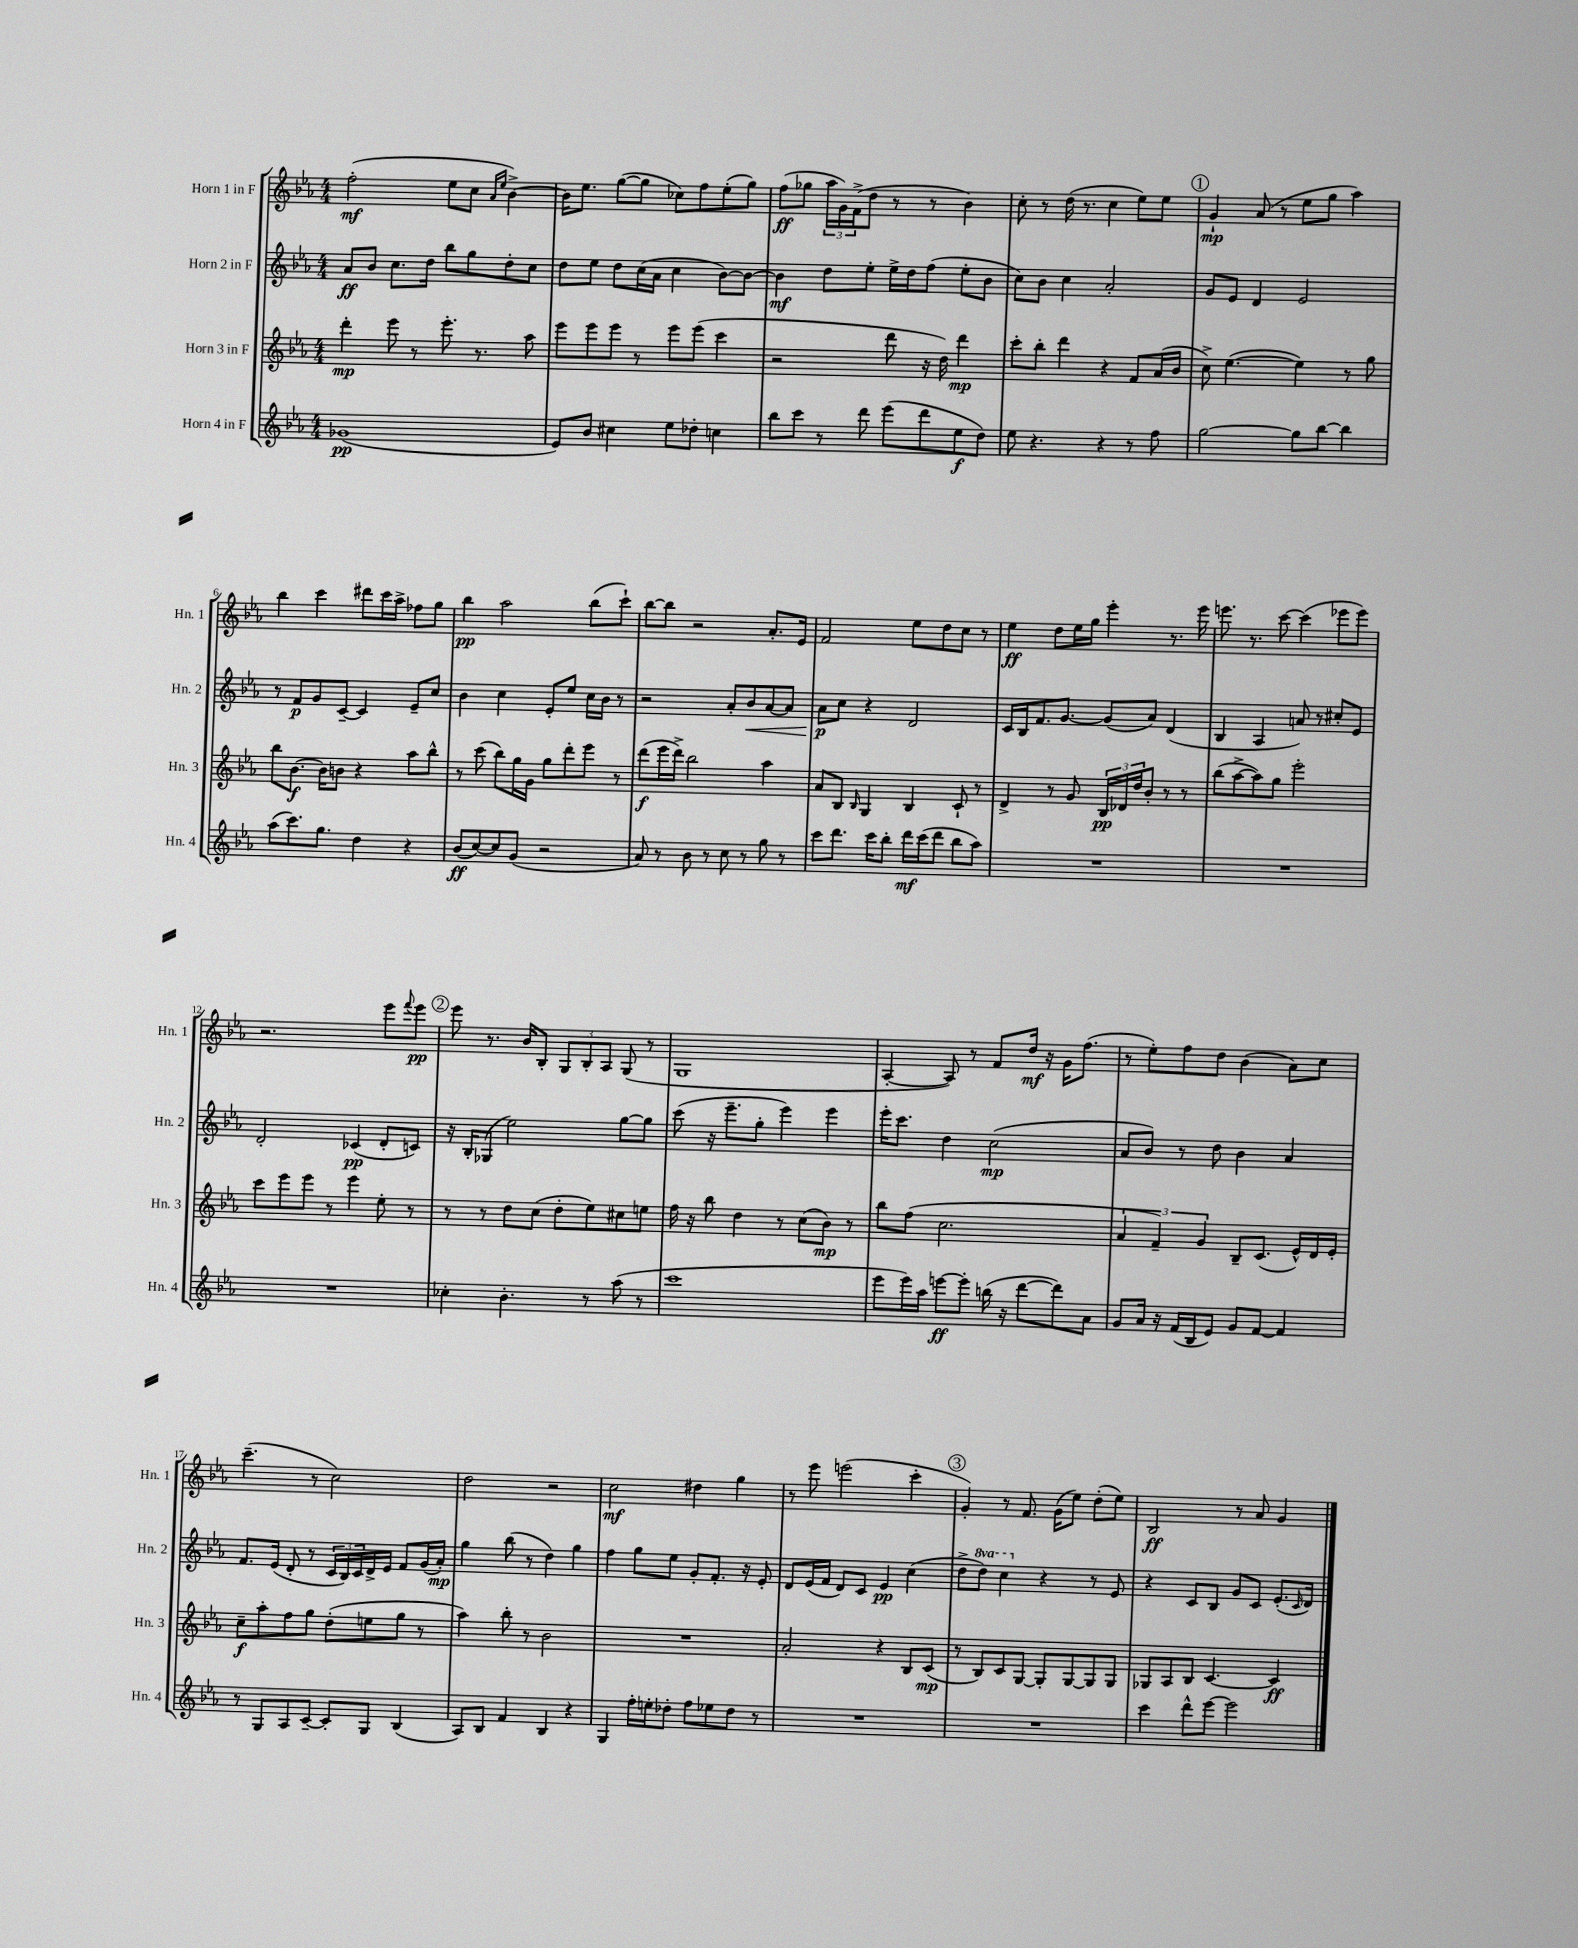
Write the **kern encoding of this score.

**kern	**dynam	**kern	**dynam	**kern	**dynam	**kern	**dynam
*part4	*part4	*part3	*part3	*part2	*part2	*part1	*part1
*staff4	*staff4	*staff3	*staff3	*staff2	*staff2	*staff1	*staff1
*I"Horn 4 in F	*	*I"Horn 3 in F	*	*I"Horn 2 in F	*	*I"Horn 1 in F	*
*I'Hn. 4	*	*I'Hn. 3	*	*I'Hn. 2	*	*I'Hn. 1	*
*clefG2	*	*clefG2	*	*clefG2	*	*clefG2	*
*k[b-e-a-]	*	*k[b-e-a-]	*	*k[b-e-a-]	*	*k[b-e-a-]	*
*M4/4	*	*M4/4	*	*M4/4	*	*M4/4	*
=1	=1	=1	=1	=1	=1	=1	=1
(1g-X	pp	4ddd'\	mp	8a-/L	ff	(2ff'\	mf
.	.	.	.	8b-/J	.	.	.
.	.	8eee-\	.	8.cc\L	.	.	.
.	.	8r	.	.	.	.	.
.	.	.	.	16dd\Jk	.	.	.
.	.	8.eee-'\	.	8bb-\L	.	8ee-\L	.
.	.	.	.	8gg\	.	8cc\J	.
.	.	8.r	.	.	.	.	.
.	.	.	.	.	.	16qqa-/LL	.
.	.	.	.	.	.	16qqee-/JJ	.
.	.	.	.	8dd'\	.	[4b-^\)	.
.	.	8aa-\	.	8cc\J	.	.	.
=2	=2	=2	=2	=2	=2	=2	=2
8e-/L)	.	8eee-\L	.	8dd\L	.	16b-\KL]	.
.	.	.	.	.	.	8.ee-\J	.
8b-/J	.	8eee-\	.	8ee-\J	.	.	.
4cc#X\	.	8eee-\J	.	8dd\L	.	([8gg\L	.
.	.	8r	.	(16cc\L	.	8gg\J]	.
.	.	.	.	16a-\JJ	.	.	.
8ee-\L	.	8eee-\L	.	4cc\	.	8cc-X\L)	.
8dd-X'\J	.	(8eee-\J	.	.	.	8ff\	.
4ccn\	.	4ccc\	.	[8b-\L)	.	(8ee-'\	.
.	.	.	.	8b-\J_	.	8gg\J)	.
=3	=3	=3	=3	=3	=3	=3	=3
8bb-\L	.	2r	.	4b-\]	mf	(8ff\L	ff
8ccc\J	.	.	.	.	.	8gg-X\J	.
8r	.	.	.	8dd\L	.	24aa-\LL	.
.	.	.	.	.	.	24g\)	.
.	.	.	.	.	.	(24f^\J	.
8ddd\	.	.	.	8ee-'\J	.	8dd\J	.
(8eee-\L	.	8ddd\	.	16ee-^\LL	.	8r	.
.	.	.	.	16dd\J	.	.	.
8ddd\	.	16r	.	(8ff\J	.	8r	.
.	.	16dd\)	.	.	.	.	.
8ee-\	f	4ddd\	mp	8ee-'\L	.	4b-\)	.
8dd\J)	.	.	.	8b-\J	.	.	.
=4	=4	=4	=4	=4	=4	=4	=4
8ee-\	.	8ccc'\L	.	8cc\L)	.	8cc'\	.
4.r	.	8bb-'\J	.	8b-\J	.	8r	.
.	.	4ddd\	.	4cc\	.	(16dd\	.
.	.	.	.	.	.	8.r	.
4r	.	4r	.	2a-'/	.	4cc\	.
8r	.	8f/L	.	.	.	8ee-\L)	.
8ff\	.	(16a-/L	.	.	.	8ee-\J	.
.	.	16b-/JJ	.	.	.	.	.
!!LO:REH:place=s1:t=1
=5	=5	=5	=5	=5	=5	=5	=5
[2gg\	.	8cc^\)	.	8g/L	.	4g`/	mp
.	.	([4.ee-\	.	8e-/J	.	.	.
.	.	.	.	4d/	.	(8a-/	.
.	.	.	.	.	.	8r	.
8gg\L]	.	4ee-\])	.	2e-/	.	8ee-\L	.
[8bb-\J	.	.	.	.	.	8gg\J	.
4bb-\]	.	8r	.	.	.	4aa-\)	.
.	.	8gg\	.	.	.	.	.
!!LO:LB:g=z
=6	=6	=6	=6	=6	=6	=6	=6
(8aa-\L	.	8bb-\L	.	8r	.	4bb-\	.
8.ccc\)	.	[8.b-\J	f	8f/L	p	.	.
.	.	.	.	8g/	.	4ccc\	.
8.gg\J	.	16b-\KL]	.	.	.	.	.
.	.	8bn\J	.	[8c~/J	.	.	.
4dd\	.	4r	.	4c/]	.	8ddd#X\L	.
.	.	.	.	.	.	16ccc\L	.
.	.	.	.	.	.	16aa-^\JJ	.
4r	.	8aa-\L	.	8e-~/L	.	8ff-X\L	.
.	.	8bb-^^\J	.	8cc/J	.	8gg\J	.
=7	=7	=7	=7	=7	=7	=7	=7
(8b-/L	ff	8r	.	4b-\	.	4bb-\	pp
[8cc/)	.	(8ccc\	.	.	.	.	.
8cc/]	.	8bb-\L)	.	4cc\	.	2aa-\	.
(8g/J	.	16gg\L	.	.	.	.	.
.	.	16g\JJ	.	.	.	.	.
2r	.	8gg\L	.	8e-'/L	.	.	.
.	.	8ddd'\	.	8ee-/J	.	.	.
.	.	8eee-\J	.	16cc\LL	.	(8bb-\L	.
.	.	.	.	16b-\JJ	.	.	.
.	.	8r	.	8r	.	8ccc`\J)	.
=8	=8	=8	=8	=8	=8	=8	=8
8a-/)	.	(8ddd\L	f	2r	.	[8bb-\L	.
8r	.	16eee-\L	.	.	.	8bb-\J]	.
.	.	16ddd^\JJ)	.	.	.	.	.
8b-\	.	2bb-\	.	.	.	2r	.
8r	.	.	.	.	.	.	.
8cc\	.	.	.	8a-'/L	.	.	.
!	!	!	!	!	!LO:HP:b	!	!
8r	.	.	.	8b-/	<	.	.
8gg\	.	4aa-\	.	[8a-/	.	8.a-'/L	.
8r	.	.	.	8a-/J]	.	.	.
.	.	.	.	.	.	16e-/Jk	.
=9	=9	=9	=9	=9	=9	=9	=9
8ccc\L	.	8a-/L	.	8a-\L	p	2f/	.
8.ddd\J	.	8B-/J	.	8cc\J	[	.	.
.	.	16qqB-/	.	.	.	.	.
.	.	4G/	.	4r	.	.	.
16ccc\KL	.	.	.	.	.	.	.
8bb-'\J	.	.	.	.	.	.	.
16ddd\LL	mf	4B-/	.	2d/	.	8ee-\L	.
(16ccc\J	.	.	.	.	.	.	.
8ddd\J	.	.	.	.	.	8dd\	.
8bb-\L	.	8c`/	.	.	.	8cc\J	.
8aa-\J)	.	8r	.	.	.	8r	.
=10	=10	=10	=10	=10	=10	=10	=10
1r	.	4d^/	.	16c/LL	.	4ee-\	ff
.	.	.	.	16B-/J	.	.	.
.	.	.	.	8.f/	.	.	.
.	.	8r	.	.	.	8dd\L	.
.	.	.	.	[8.g/J	.	.	.
.	.	8g/	.	.	.	16ee-\L	.
.	.	.	.	.	.	16gg\JJ	.
.	.	24B-/LL	pp	(8g/L]	.	4eee-'\	.
.	.	24d-X/	.	.	.	.	.
.	.	24dd/J	.	.	.	.	.
.	.	8b-'/J	.	8a-/J)	.	.	.
.	.	8r	.	(4d/	.	8.r	.
.	.	8r	.	.	.	.	.
.	.	.	.	.	.	16eee-\	.
=11	=11	=11	=11	=11	=11	=11	=11
1r	.	(8bb-\L	.	4B-/	.	8.eeen\	.
.	.	[8aa-^\	.	.	.	.	.
.	.	.	.	.	.	8.r	.
.	.	8aa-\])	.	4A-/	.	.	.
.	.	8gg\J	.	.	.	[8ccc\	.
.	.	2eee-'\	.	8an/)	.	(4ccc\]	.
.	.	.	.	8r	.	.	.
.	.	.	.	8cc#X'/L	.	8eee-X\L	.
.	.	.	.	8e-/J	.	8eee-\J)	.
!!LO:LB:g=z
=12	=12	=12	=12	=12	=12	=12	=12
1r	.	8ccc\L	.	2d'/	.	2.r	.
.	.	8eee-\	.	.	.	.	.
.	.	8eee-\J	.	.	.	.	.
.	.	8r	.	.	.	.	.
.	.	4eee-\	.	(4c-X/	pp	.	.
.	.	8ee-'\	.	8d'/L	.	8eee-\L	.
.	.	.	.	.	.	8qqfff/	.
.	.	8r	.	8cn/J)	.	8eee-\J	pp
!!LO:REH:place=s1:t=2
=13	=13	=13	=13	=13	=13	=13	=13
4cc-X'\	.	8r	.	16r	.	8eee-\	.
.	.	.	.	16B-'/KL	.	.	.
.	.	8r	.	(8G-X/J	.	8.r	.
4.b-'\	.	8dd\L	.	2ee-\)	.	.	.
.	.	.	.	.	.	16b-/KL	.
.	.	(8cc\J	.	.	.	8B-'/J	.
.	.	8dd'\L	.	.	.	12G/L	.
.	.	.	.	.	.	12B-'/	.
8r	.	8ee-\)	.	.	.	.	.
.	.	.	.	.	.	12A-/J	.
(8aa-\	.	8cc#X\	.	[8gg\L	.	(8G/	.
8r	.	8een\J	.	8gg\J]	.	8r	.
=14	=14	=14	=14	=14	=14	=14	=14
1ccc	.	16ff\	.	(8ccc\	.	1G	.
.	.	16r	.	.	.	.	.
.	.	8bb-\	.	16r	.	.	.
.	.	.	.	8.eee-~\L	.	.	.
.	.	4dd\	.	.	.	.	.
.	.	.	.	8gg'\J	.	.	.
.	.	8r	.	4eee-\)	.	.	.
.	.	(8cc\L	.	.	.	.	.
.	.	8b-\J)	mp	4eee-\	.	.	.
.	.	8r	.	.	.	.	.
=15	=15	=15	=15	=15	=15	=15	=15
8eee-\L	.	8bb-\L	.	16eee-'\KL	.	[4A-'/	.
.	.	.	.	8.ccc\J	.	.	.
16eee-\L)	.	(8ff\J	.	.	.	.	.
16aa-\JJ	.	.	.	.	.	.	.
[8eeen\L	ff	2.cc\	.	4dd\	.	8A-/])	.
8eee'\J]	.	.	.	.	.	8r	.
(16bbn\	.	.	.	(2cc\	mp	8f/L	.
16r	.	.	.	.	.	.	.
[8ddd\L	.	.	.	.	.	16dd/Jk	mf
.	.	.	.	.	.	16r	.
8ddd\])	.	.	.	.	.	16g\KL	.
.	.	.	.	.	.	(8.ff\J	.
8a-\J	.	.	.	.	.	.	.
=16	=16	=16	=16	=16	=16	=16	=16
8g/L	.	6a-/	.	8a-/L	.	8r	.
16a-/Jk	.	.	.	8b-/J)	.	8ee-'\L)	.
.	.	6f~/)	.	.	.	.	.
16r	.	.	.	.	.	.	.
(16f/LL	.	.	.	8r	.	8ff\	.
16B-/J	.	.	.	.	.	.	.
.	.	6g/	.	.	.	.	.
8e-/J)	.	.	.	8dd\	.	8dd\J	.
8g/L	.	8B-~/L	.	4b-\	.	(4b-\	.
[8f/J	.	(8.c/J	.	.	.	.	.
4f/]	.	.	.	4a-/	.	8a-\L)	.
.	.	16e-^^/LL)	.	.	.	.	.
.	.	16d/	.	.	.	8cc\J	.
.	.	16e-'/JJ	.	.	.	.	.
!!LO:LB:g=z
=17	=17	=17	=17	=17	=17	=17	=17
8r	.	8cc~\L	f	8.f/L	.	(4.ccc~\	.
8G/L	.	8aa-'\	.	.	.	.	.
.	.	.	.	(16e-/Jk	.	.	.
8A-/	.	8ff\	.	8d'/	.	.	.
[8c~/J	.	8gg\J	.	8r	.	8r	.
8c'/L]	.	(8dd'\L	.	24c/LL	.	2cc\)	.
.	.	.	.	24B-/)	.	.	.
.	.	.	.	24c/	.	.	.
8G/J	.	8een\	.	16d^/	.	.	.
.	.	.	.	16e-/JJ	.	.	.
(4B-/	.	8gg\J	.	8f/L	.	.	.
.	.	8r	.	(16g/L	.	.	.
.	.	.	.	16a-'/JJ)	mp	.	.
=18	=18	=18	=18	=18	=18	=18	=18
8A-/L)	.	4aa-\)	.	4gg\	.	2dd\	.
8B-/J	.	.	.	.	.	.	.
4f/	.	8bb-'\	.	(8bb-\	.	.	.
.	.	8r	.	8r	.	.	.
4B-/	.	2b-\	.	4dd\)	.	2r	.
4r	.	.	.	4gg\	.	.	.
=19	=19	=19	=19	=19	=19	=19	=19
4G/	.	1r	.	4ff\	.	2cc\	mf
16ff'\LL	.	.	.	8gg\L	.	.	.
16een'\J	.	.	.	.	.	.	.
8dd-X'\J	.	.	.	8ee-\J	.	.	.
8ff\L	.	.	.	8g'/L	.	4dd#X\	.
8ee-X\	.	.	.	8.f'/J	.	.	.
8dd-\J	.	.	.	.	.	4gg\	.
.	.	.	.	16r	.	.	.
8r	.	.	.	8e-'/	.	.	.
=20	=20	=20	=20	=20	=20	=20	=20
1r	.	2a-'/	.	8d/L	.	8r	.
.	.	.	.	(16e-/L	.	8eee-\	.
.	.	.	.	16f/JJ	.	.	.
.	.	.	.	8d/L)	.	(2eeen\	.
.	.	.	.	8c/J	.	.	.
.	.	4r	.	4e-/	pp	.	.
.	.	8B-/L	.	(4cc\	.	4ccc'\	.
.	.	(8c/J	mp	.	.	.	.
!!LO:REH:place=s1:t=3
=21	=21	=21	=21	=21	=21	=21	=21
1r	.	8r	.	8dd^\L	.	4g'/)	.
*	*	*	*	*8va	*	*	*
.	.	8B-/L)	.	8ddd\J)	.	.	.
.	.	8c/	.	4ccc\	.	8r	.
.	.	[8G/J	.	.	.	8.f/	.
*	*	*	*	*X8va	*	*	*
.	.	8G'/L]	.	4r	.	.	.
.	.	.	.	.	.	(16g\KL	.
.	.	[8G/	.	.	.	8ee-\J)	.
.	.	8G/]	.	8r	.	(8dd'\L	.
.	.	8G/J	.	8e-/	.	8ee-\J)	.
=22	=22	=22	=22	=22	=22	=22	=22
4ccc\	.	8G-X/L	.	4r	.	2B-/	ff
.	.	8A-/	.	.	.	.	.
8ddd^^\L	.	8B-/J	.	8c/L	.	.	.
[8eee-\J	.	[4.c/	.	8B-/J	.	.	.
2eee-\]	.	.	.	8g/L	.	8r	.
.	.	.	.	8c/J	.	8a-/	.
.	.	4c/]	ff	(8.e-'/L	.	4g/	.
.	.	.	.	16qqc/	.	.	.
.	.	.	.	16d/Jk)	.	.	.
==	==	==	==	==	==	==	==
*-	*-	*-	*-	*-	*-	*-	*-
